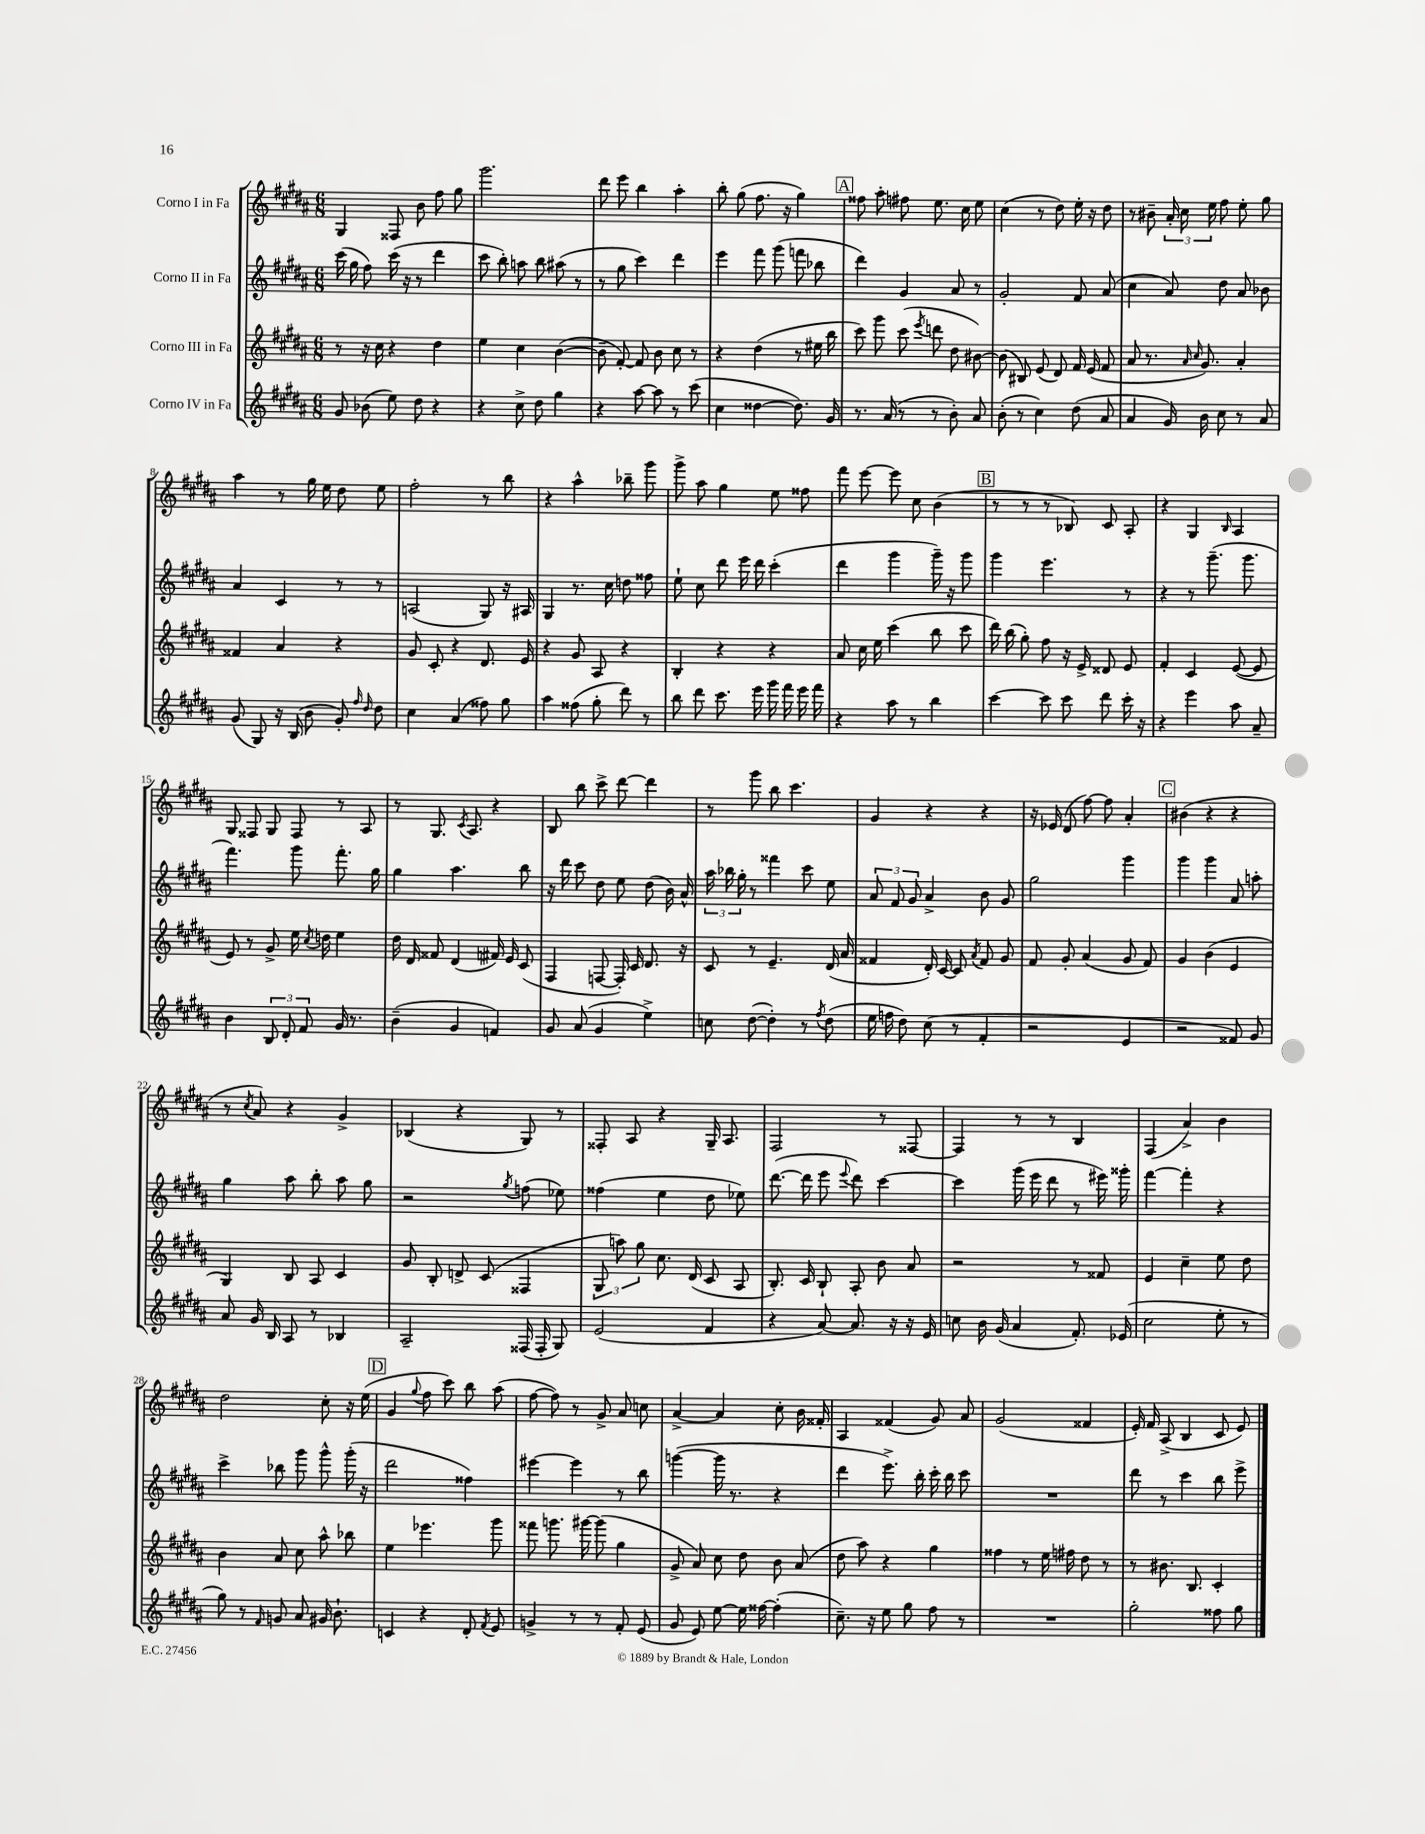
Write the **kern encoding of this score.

**kern	**kern	**kern	**kern
*staff4	*staff3	*staff2	*staff1
*clefG2	*clefG2	*clefG2	*clefG2
*k[f#c#g#d#a#]	*k[f#c#g#d#a#]	*k[f#c#g#d#a#]	*k[f#c#g#d#a#]
*M6/8	*M6/8	*M6/8	*M6/8
8g#/	8r	(16ccc#\	4G#/
.	.	16gg#\	.
(8b-\	16r	8ff#\)	.
.	16cc#\	.	.
8ee\)	4r	(16ccc#\	8F##/
.	.	16r	.
8dd#\	.	8r	8b\
4r	4dd#\	4ddd#\	8ff#\
.	.	.	8gg#\
=	=	=	=
4r	4ee\	8ccc#\	2.ggg#\
.	.	8bb'\)	.
8cc#^\	4cc#\	8aa\	.
8dd#\	.	8bb\	.
4gg#\	([4b\	(8aa#\	.
.	.	8r	.
=	=	=	=
4r	8b~\]	8r	8ddd#\
.	[8f#'/)	8gg#\	8eee\
[8aa#\	8f#/]	4ccc#\)	4bb\
8aa#\]	8b\	.	.
8r	8cc#\	4ddd#\	4aa#'\
(8ccc#\	8r	.	.
=	=	=	=
4cc#\	4r	4eee\	8bb'\
.	.	.	(8gg#\
[4dd##\	(4dd#\	8fff#\	8.ff#\
.	.	(8ggg#\	.
.	.	.	16r
8.dd##\])	8r	8fff\	4gg#\)
.	16ee#\	8bb-\	.
16g#/	16bb\	.	.
=	=	=	=
8.r	8ccc#\)	4ddd#\)	8ff##\
.	8ggg#\	.	8aa#'\
(16a#/	.	.	.
8r	(8ccc#\	4g#/	8ff#\
.	8qeee/	.	.
8r	8ddd\	.	8.ee\
8b'\)	8dd#\	8a#/	.
.	.	.	16cc#\
8a#/	[8b#\)	8r	8ee\
=	=	=	=
(8b'\	(8b#\]	2g#'/	(4cc#\
8r	8B#/)	.	.
4cc#\)	(8e/	.	8r
.	8d#/)	.	8dd#\)
(8dd#\	16f#/	8f#/	16ee'\
.	(16e/	.	16r
8a#/	8f#/	(8a#/	8dd#\
=	=	=	=
4a#/	8a#/	4cc#\	8r
.	8.r	.	8b#~\
16g#/)	.	8a#/)	24a#'/
.	.	.	24cc#\
.	16qqa#/	.	.
.	16qqcc#/	.	.
16b\	8.g#/)	.	.
.	.	.	24ee\
8cc#\	.	8dd#\	8ff#\
8r	4a#'/	8a#/	8ee'\
8a#/	.	8b-\	8gg#\
=	=	=	=
(8g#/	4f##/	4a#/	4aa#\
8G#/)	.	.	.
16r	4a#/	4c#/	8r
(16B/	.	.	.
8b\	.	.	16gg#\
.	.	.	16ee\
8g#'/)	4r	8r	8dd#\
16qqff#/	.	.	.
16qqdd#/	.	.	.
8dd#\	.	8r	8ee\
=	=	=	=
4cc#\	8g#/	(2A/	2ff#'\
.	8c#'/	.	.
(4a#/	4r	.	.
8ff##\)	8.d#/	8G#/)	8r
8gg#\	.	16r	8bb\
.	16e/	16A#/	.
=	=	=	=
4aa#\	4r	4G#/	4r
(8ff##\	8g#/	8.r	4aa#^^\
8gg#'\	8A#/	.	.
.	.	16cc#\	.
8ddd#\)	4r	8dd\	8bb-~\
8r	.	8ff##\	8ggg#\
=	=	=	=
8bb\	4B'/	8ee`\	8ggg#^\
8ddd#\	.	8cc#\	8aa#\
8.ccc#\	4r	8ddd#\	4gg#\
.	.	16eee\	.
16eee\	.	16ddd#\	.
16ggg#\	4r	(4ccc#'\	8ee\
16fff#\	.	.	.
16eee\	.	.	8ff##\
16fff#\	.	.	.
=	=	=	=
4r	8a#/	4ddd#\	8fff#\
.	16cc#\	.	[8eee\
.	16ee\	.	.
8aa#\	(4ccc#\	4ggg#\	8eee\]
8r	.	.	8cc#\
4bb\	8bb\	16ggg#~\)	(4b\
.	.	16r	.
.	8ccc#\	8ggg#\	.
=	=	=	=
[4ccc#\	16ddd#\)	4ggg#\	8r
.	(16bb\	.	.
.	8gg#'\)	.	8r
8ccc#\]	8ff#\	4.eee\	8r
8ccc#\	16r	.	8B-/)
.	16e^/	.	.
8ddd#\	8d##/	.	8c#/
16ccc#'\	8e/	8r	8A#'/
16r	.	.	.
=	=	=	=
4r	4f#'/	4r	4r
4eee\	4c#/	8r	4G#/
.	.	(8.ggg#~\	.
.	.	.	16qqB/
8aa#\	([8e/	.	4A#/
.	.	8.ggg#\	.
8a#~/	8e/]	.	.
=	=	=	=
4b\	8e/)	4.fff#\)	8G#/
.	8r	.	8F##/
12B/	8g#^/	.	8G#/
12d#'/	.	.	.
.	16ee\	8ggg#\	8F##/
12f#/	.	.	.
.	8qcc#/	.	.
.	16dd\	.	.
16g#/	4ee\	8.fff#'\	8r
8.r	.	.	.
.	.	.	8A#/
.	.	16gg#\	.
=	=	=	=
(4b~\	16dd#\	4gg#\	8r
.	16d#/	.	.
.	8f##/	.	8.G#/
4g#/	(4d#/	4.aa#\	.
.	.	.	8qc#/
.	.	.	8.A#/
4f/)	16f#/)	.	4r
.	16e/	.	.
.	(8c#/	8bb\	.
=	=	=	=
8g#/	4F#/	16r	8B/
.	.	16ddd#\	.
(8a#/	.	8ccc#\	8bb\
4g#/	[8F/	8dd#\	8ccc#^\
.	16F'/])	8ee\	[8ddd#\
.	16c#/	.	.
4ee^\)	8.d#/	(8dd#\	4ddd#\]
.	.	16b\)	.
.	16r	16a#^^/	.
=	=	=	=
8cc\	8c#/	24aa#\	8r
.	.	24bb-\	.
.	.	24gg#'\	.
([8dd#\	8r	8r	8ggg#\
4dd#'\])	4.e~/	4fff##\	8bb\
.	.	.	4.ccc#\
8r	.	8ccc#\	.
8qff#/	.	.	.
(8dd#\	(16d#/	8ee\	.
.	16a#/	.	.
=	=	=	=
16ee\	4f##/	12a#/	4g#/
16ff\	.	.	.
.	.	12f#/	.
8dd#\)	.	.	.
.	.	12g#/	.
(8cc#\	16d#'/)	4a#^/	4r
.	[16c#/	.	.
8r	8c#/]	.	.
.	8qa#/	.	.
4f#'/	8f##/	8b\	4r
.	8g#/	8g#/	.
=	=	=	=
2r	8f#/	2gg#\	16r
.	.	.	16e-/
.	8g#'/	.	(8d#/
.	(4a#/	.	[8ff#\)
.	.	.	8ff#\]
4e/	8g#/	4ggg#\	4a#'/
.	8f#/)	.	.
=	=	=	=
2r	4g#/	4ggg#\	(4b#\
.	(4b\	4ggg#\	4r
8f##/)	4e/	8a#/	4r
8g#/	.	8aa'\	.
=	=	=	=
8a#/	4G#/)	4gg#\	8r
.	.	.	8qcc#/
16g#/	.	.	8a#/)
16B/	.	.	.
8A#/	8B/	8aa#\	4r
8r	8A#/	8bb'\	.
4B-/	4c#/	8aa#\	4g#^/
.	.	8gg#\	.
=	=	=	=
2A#~/	8g#/	2r	(4B-/
.	8B'/	.	.
.	8d^/	.	4r
.	(8c#/	.	.
.	.	8qgg#/	.
(16F##/	4F##/	(8ff\	8G#/)
16F##'/	.	.	.
8G#/)	.	8ee-\)	8r
=	=	=	=
(2e/	12G#/	(4ff##\	8F##'/
.	12aa\)	.	.
.	.	.	8A#/
.	12gg#\	.	.
.	8.cc#\	4ee\	4r
.	(16d#/	.	.
4f#/	8c#/	8dd#\	16G#~/
.	.	.	8.A#/
.	8A#/	8ee-\)	.
=	=	=	=
4r	8.B'/)	([8.ddd#\	2F#/
.	16c#/	16ddd#\]	.
[8a#/)	8B`/	8eee\	.
.	.	8qqeee/	.
8.a#/]	8A#'/	8ddd#\)	.
.	8b\	[4ccc#\	8r
16r	.	.	.
16r	8a#/	.	[8F##/
16e/	.	.	.
=	=	=	=
8cc\	2r	4ccc#\]	4F##/]
16b\	.	.	.
(16g#/	.	.	.
4a#/	.	(16ggg#\	8r
.	.	16eee\	.
.	.	8ddd#\	8r
8.f#'/)	8r	8r	4B/
.	8f##/	16eee#\)	.
(16e-/	.	16ggg##'\	.
=	=	=	=
2cc#\	4e/	[4fff#\	(4F#/
.	4cc#~\	4fff#'\]	4a#^/)
8ee'\	8ee\	4r	4b\
8r	8dd#\	.	.
=	=	=	=
8gg#\)	4b\	4ccc#^\	2dd#\
8r	.	.	.
16qqf#/	.	.	.
8g/	8a#/	8bb-\	.
8a#/	8cc#\	8ggg#\	.
16g#/	8aa#^^\	8ggg#^^\	8cc#'\
8.b`\	.	.	.
.	8bb-\	(16ggg#'\	16r
.	.	16r	(16ee\
=	=	=	=
4c/	4ee\	2ddd#\	4g#/
.	.	.	8qqgg#/
4r	4.eee-\	.	8ff#\
.	.	.	8ccc#\)
8d#'/	.	4ff##\)	8bb\
8qf#/	.	.	.
8e/	8ggg#\	.	(8aa#\
=	=	=	=
4g^/	8fff##\	[4eee#\	[8ff#\
.	8.ggg\	.	8ff#\])
8r	.	4eee#\]	8r
.	[16ggg#\	.	.
8r	(8ggg#\]	.	8g#^/
8f#'/	4gg#\	8r	8a#/
(8e/	.	8bb\	8cc\
=	=	=	=
8g#/	8g#^/	([4ggg\	[4a#^/
8e/)	8a#/)	.	.
[8ee\	8cc#\	16ggg\]	4a#/]
.	.	8.r	.
16ee\]	8dd#\	.	.
[16ff##\	.	.	.
(4ff##'\]	8b\	4r	8cc#'\
.	(8a#/	.	16b\
.	.	.	16f##'/
=	=	=	=
8.cc#~\)	8dd#\	4ddd#\	4A#/
.	8aa#\)	.	.
16r	.	.	.
8ee\	4r	8.eee^\)	(4f##/
8gg#\	.	.	.
.	.	16bb'\	.
8ff#\	4gg#\	16ccc#'\	8g#/)
.	.	16bb\	.
8r	.	8ccc#\	8a#/
=	=	=	=
2.r	4ff##\	2.r	(2g#/
.	8r	.	.
.	16ee\	.	.
.	16ff#\	.	.
.	8dd#\	.	4f##/
.	8r	.	.
=	=	=	=
2gg#'\	8r	8ddd#\	16e'/)
.	.	.	16f#/
.	8.b#\	8r	(8A#^/
.	.	4ccc#\	4B/
.	8.B/	.	.
8ff##\	4c#'/	8bb\	8c#/
8gg#\	.	8eee^\	8e/)
==	==	==	==
*-	*-	*-	*-
